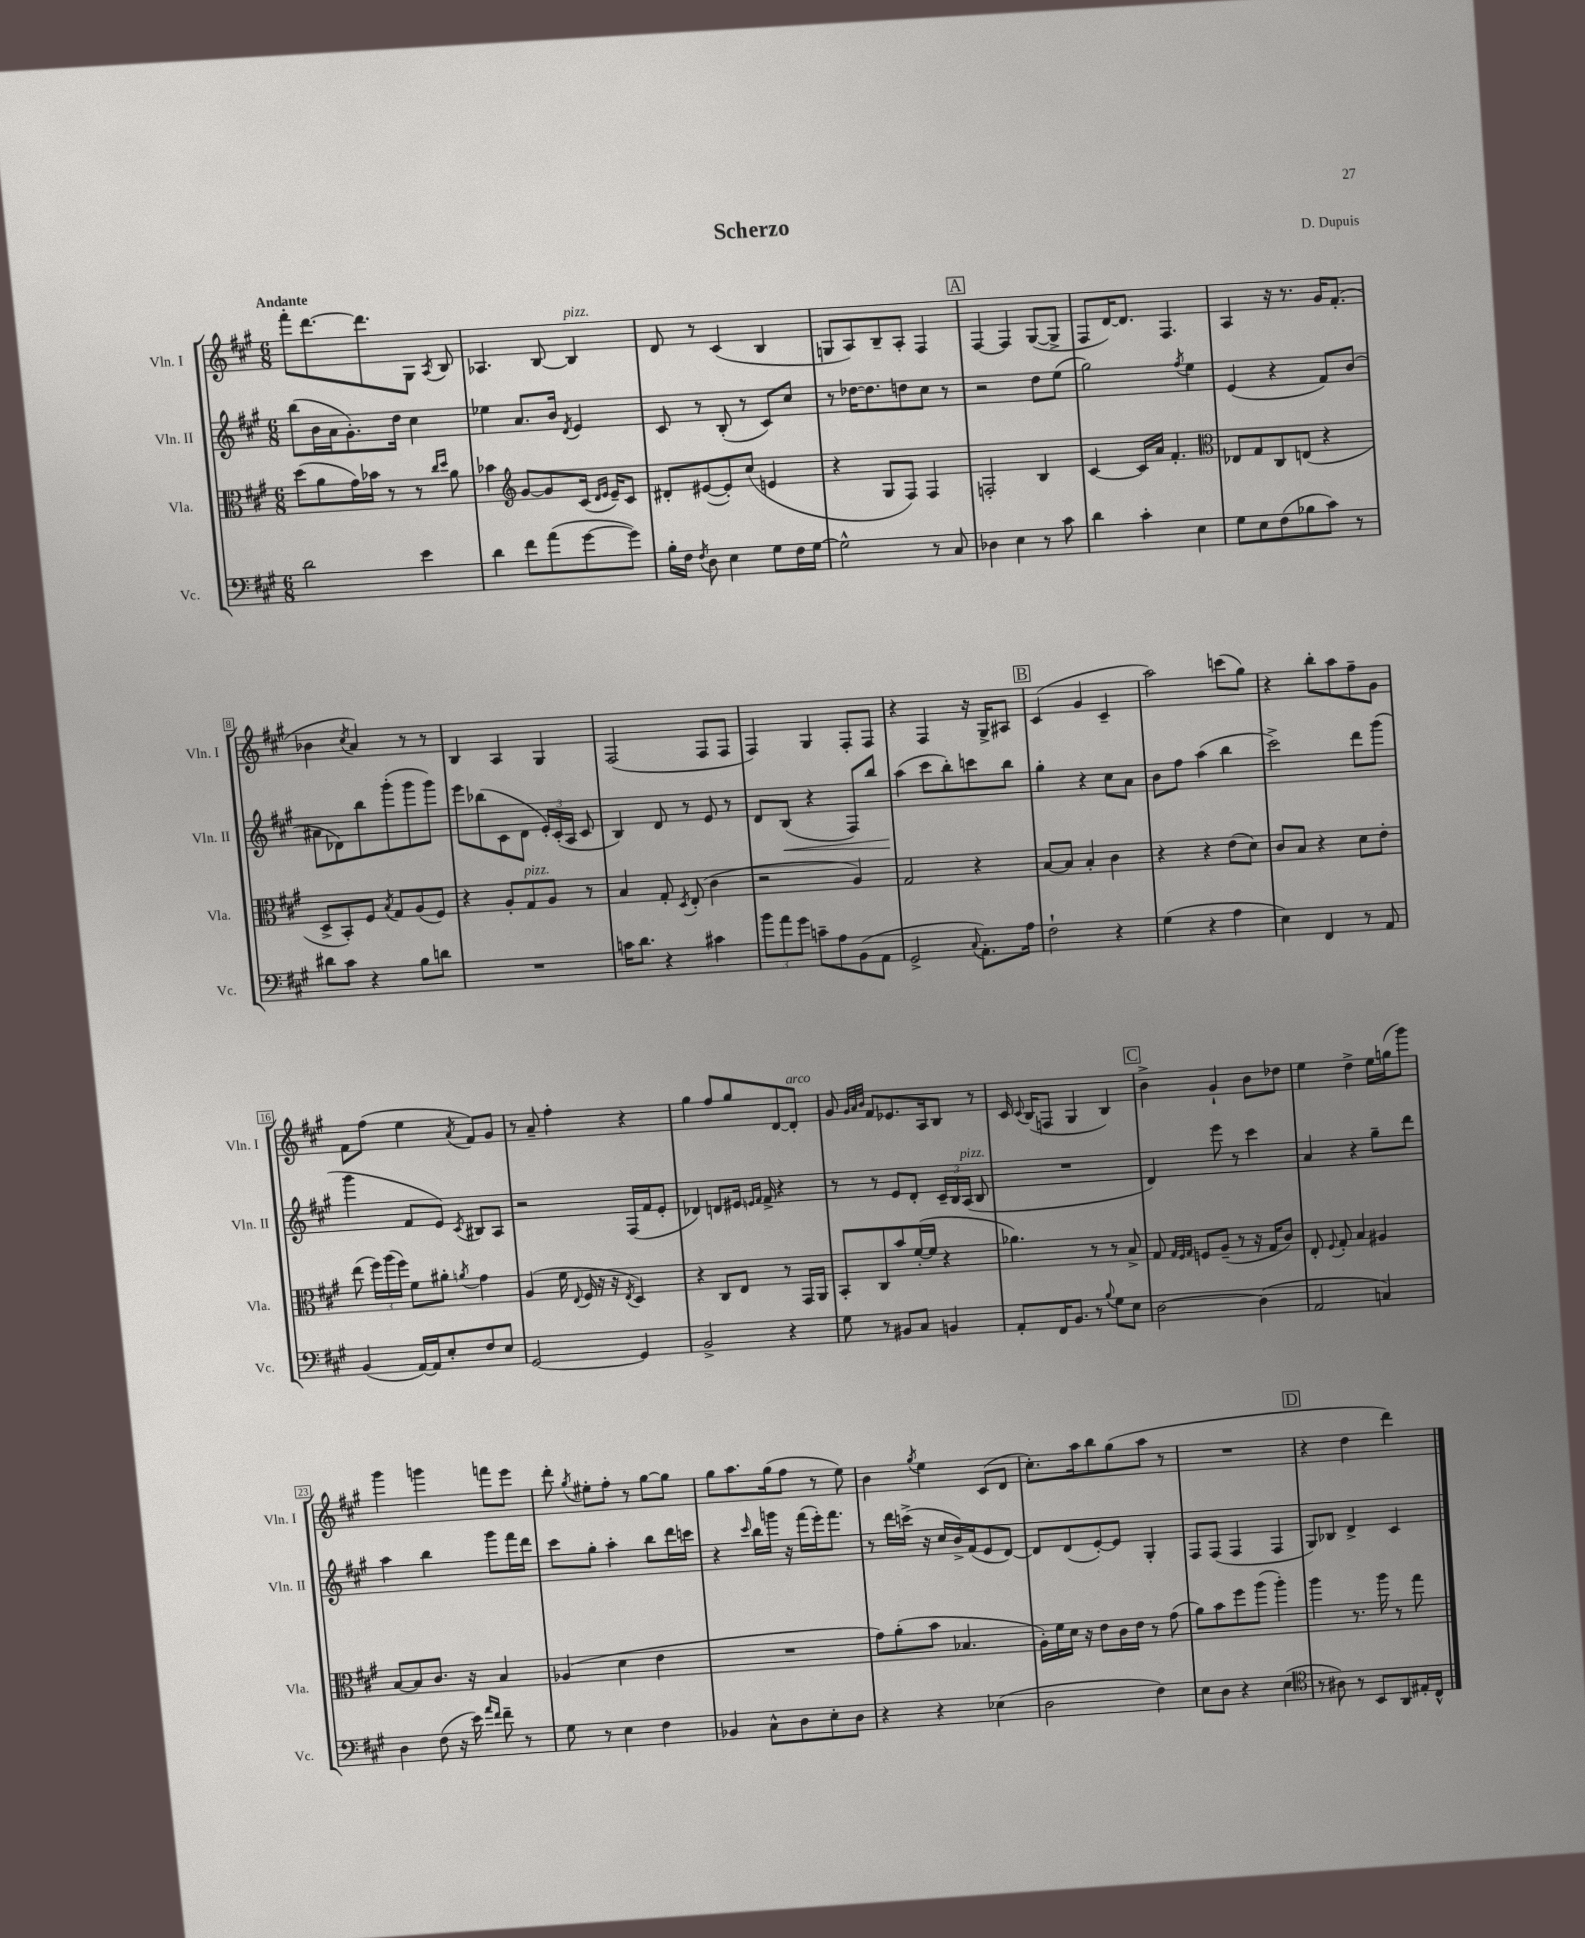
\header { title = "Scherzo" composer = "D. Dupuis" }
<<
\new StaffGroup <<
\new Staff = "s0" \with { instrumentName = "Vln. I" shortInstrumentName = "Vln. I" } {
    \clef treble \key a \major \numericTimeSignature \time 6/8 \tempo "Andante"
    \autoBeamOff fis'''8[-. d'''8.~ d'''8. gis8] \acciaccatura { a8 } b8 |
    aes4. b8~ b4^\markup { \italic "pizz." } |
    d'8 r8 cis'4( b4 |
    g8[ a8) b8-- a8]-. fis4 |
    \mark \markup { \box "A" } fis4~ fis4 gis8[~( gis8]-> |
    fis8[ d'16~) d'8.] fis4. |
    a4 r16 r8. gis'16[ fis'8.]-.( |
    bes'4 \acciaccatura { cis''8 } a'4) r8 r8 |
    b4 a4 gis4 |
    fis2( fis8[ fis8] |
    fis4) gis4 fis8[-. fis8] |
    r4 fis4 r16 gis16[-> ais8] |
    \mark \markup { \box "B" } cis'4( gis'4 cis'4-- |
    a''2) c'''8[( gis''8]) |
    r4 b''8[-. a''8 fis''8-- gis'8] |
    fis'8[ fis''8]( e''4 \acciaccatura { a'8 } fis'8[) gis'8] |
    r8 a'8-- fis''4-. r4 |
    gis''4 fis''8[ gis''8 d'8~ d'8]-.^\markup { \italic "arco" } |
    gis'8 \grace { gis'32[ a'32 b'32] } fis'8[ ees'8. a16 b8] r8 |
    cis'16 \appoggiatura { cis'8 } b16[( f8] gis4 b4) |
    \mark \markup { \box "C" } b'4-> gis'4-! b'8[ des''8] |
    e''4 d''4-> e''16[ g''16( gis'''8]) |
    gis'''4 g'''4 f'''8[ e'''8] |
    d'''8-. \acciaccatura { gis''8 } eis''8[-. fis''8]-. r8 gis''8[~ gis''8] |
    gis''8[ a''8. gis''16( fis''8] r8 e''8) |
    b'4 \acciaccatura { gis''8 } e''4 cis'8[( d'8] |
    cis''8.[-.) a''16 b''8 gis''8( a''8] r8 |
    R2. |
    \mark \markup { \box "D" } r4 d''4 d'''4) \bar "|." |
}
\new Staff = "s1" \with { instrumentName = "Vln. II" shortInstrumentName = "Vln. II" } {
    \clef treble \key a \major \numericTimeSignature \time 6/8
    \autoBeamOff b''8[( b'16 a'16 gis'8.-.) d''16] cis''4 |
    ees''4 a'8.[ b'16] \acciaccatura { d'8 } e'4 |
    cis'8 r8 b8-.( r8 cis'8[) cis''8] |
    r8 des''16[~ des''8. d''8 cis''8] r8 |
    \mark \markup { \box "A" } r2 d''8[ e''8]( |
    gis''2) \acciaccatura { fis''8 } e''4 |
    e'4( r4 fis'8[) b'8]( |
    ais'8[ des'8) b''8 gis'''8-.( gis'''8 gis'''8]) |
    e'''8[ bes''8( cis'8 d'8] \tuplet 3/2 { e'16[-.) cis'16-.( a16] } cis'8 |
    b4) d'8 r8 e'8 r8 |
    d'8[ b8]\<( r4 fis8[) b''8] |
    a''4\!( cis'''8[ b''8-.) c'''8 b''8] |
    \mark \markup { \box "B" } gis''4-. r4 cis''8[ a'8] |
    b'8[ fis''8] a''4( b''4 |
    cis'''2->) d'''8[ gis'''8]( |
    gis'''4 fis'8[ e'8]) \acciaccatura { cis'8 } bis8[ a8] |
    r2 fis16[( fis'16 e'8]-. |
    des'4) d'8[ eis'16] \grace { e'16[ fis'16] } fis'16-> r4 |
    r8 r8 e'8[ d'8]-. \tuplet 3/2 { cis'16[-- b16 a16]^\markup { \italic "pizz." }( } b8 |
    R2. |
    \mark \markup { \box "C" } d'4) e'''8 r8 cis'''4 |
    a'4 r4 gis''8[-- d'''8] |
    a''4 b''4 gis'''8[ fis'''16 d'''16] |
    cis'''8[ gis''8]-. a''4-. b''8[ d'''16 c'''16] |
    r4 \grace { cis'''16 } b''16[ g'''16] r16 fis'''16[( e'''16-.) fis'''8.] |
    r8 d'''16[ c'''16]->( r16 cis''16[ b'16->) fis'16( e'8 d'8]~) |
    d'8[ d'8( e'8~-.) e'8] gis4-. |
    fis8[ fis8]( fis4 fis4 |
    \mark \markup { \box "D" } gis8[) bes8] d'4-> cis'4 \bar "|." |
}
\new Staff = "s2" \with { instrumentName = "Vla." shortInstrumentName = "Vla." } {
    \clef alto \key a \major \numericTimeSignature \time 6/8
    \autoBeamOff d''8[( a'8 gis'16) bes'16] r8 r8 \grace { cis''16[ d''16] } a'8 |
    bes'4 \clef treble gis'8[~ gis'8 cis'16]( \grace { d'16[ e'16] } e'16[--) cis'8] |
    dis'8[-. eis'8~( eis'8-.) cis''8]( e'4 |
    r4 gis8[ fis8]) fis4 |
    \mark \markup { \box "A" } f2-. b4 |
    cis'4~ cis'16[ a'16] fis'4.-. |
    \clef alto ees8[ gis8 cis8 e8]( r4 |
    d8[-> b,8-.) fis8] \acciaccatura { b8 } gis8[ a8( fis8]) |
    r4 a8[-. gis8^\markup { \italic "pizz." } a8] r8 |
    b4 gis8-. \acciaccatura { d8 } e8-.( cis'4 |
    r2 a4) |
    gis2 r4 |
    \mark \markup { \box "B" } b8[~ b8] b4-. cis'4 |
    r4 r4 e'8[( d'8]) |
    cis'8[ b8] r4 d'8[ e'8]-. |
    e''8( \tuplet 3/2 { fis''16[) a''16( fis''16]) } fis'8[ ais'8]-. \acciaccatura { a'8 } gis'4 |
    a4( fis'16 \appoggiatura { e8 } fis16 r16 r16 \acciaccatura { e8 } d4) |
    r4 cis8[ e8] r8 gis,16[ a,16] |
    b,8[-. cis8 b'8 fis'16~-.( fis'16] r4 |
    aes'4.) r8 r8 b8-> |
    \mark \markup { \box "C" } gis8 \grace { gis32[ fis32 gis32] } f8[ a8]--( r8 r16 gis16[ cis'8]) |
    e8-. \appoggiatura { fis8 } gis8-. b4 ais4 |
    b8[~ b8 cis'8.] r16 b4 |
    aes4( d'4 e'4 |
    R2. |
    gis'8[) a'8-.( b'8] bes4. |
    a16[-.) fis'16 d'16] r16 e'8[ cis'16 e'16] r8 gis'8( |
    a'8[) b'8 fis''8 a''8]( a''4-.) |
    \mark \markup { \box "D" } a''4 r8. a''16 r8 gis''8 \bar "|." |
}
\new Staff = "s3" \with { instrumentName = "Vc." shortInstrumentName = "Vc." } {
    \clef bass \key a \major \numericTimeSignature \time 6/8
    \autoBeamOff d'2 e'4 |
    d'4 fis'8[ a'8( gis'8~ gis'8]) |
    b16[-. fis16] \acciaccatura { fis8 } d8 e4 gis8[ fis16 gis16]~ |
    gis2-^ r8 cis8 |
    \mark \markup { \box "A" } des4 e4 r8 cis'8 |
    d'4 cis'4-. e4 |
    gis8[ e8 fis8( bes8 cis'8]) r8 |
    dis'8[ cis'8] r4 b8[ d'8] |
    R2. |
    c'16[ d'8.] r4 cis'4 |
    \tuplet 3/2 { b'8[ a'8 gis'8] } c'8[-- a8 b,8( a,8] |
    gis,2-> \appoggiatura { cis8 } a,8.[-.) a16] |
    \mark \markup { \box "B" } fis2-! r4 |
    gis4( r4 a4 |
    e4) fis,4 r8 a,8 |
    b,4( a,16[~) a,16 e8-. fis8 e8] |
    gis,2~ gis,4 |
    b,2-> r4 |
    gis8 r8 bis,8[ cis8] b,4 |
    a,8[-. fis,16 b,8.] r8 \appoggiatura { b8 } gis8[ e8] |
    \mark \markup { \box "C" } d2~ d4( |
    a,2 c4) |
    d4 fis8( r16 e'16) \grace { a'16[ fis'16] } fis'8-- r8 |
    gis8 r8 e4 fis4 |
    bes,4 cis8[-^ d8 e8-. d8] |
    r4 r4 ees4( |
    d2 fis4) |
    e8[ d8] r4 e4( |
    \mark \markup { \box "D" } \clef tenor r8 ais8) r8 b,8[ a,8 eis16-. cis16]-^ \bar "|." |
}
>>
>>
\layout { \context { \Score \override BarNumber.stencil = #(make-stencil-boxer 0.1 0.3 ly:text-interface::print) } }
